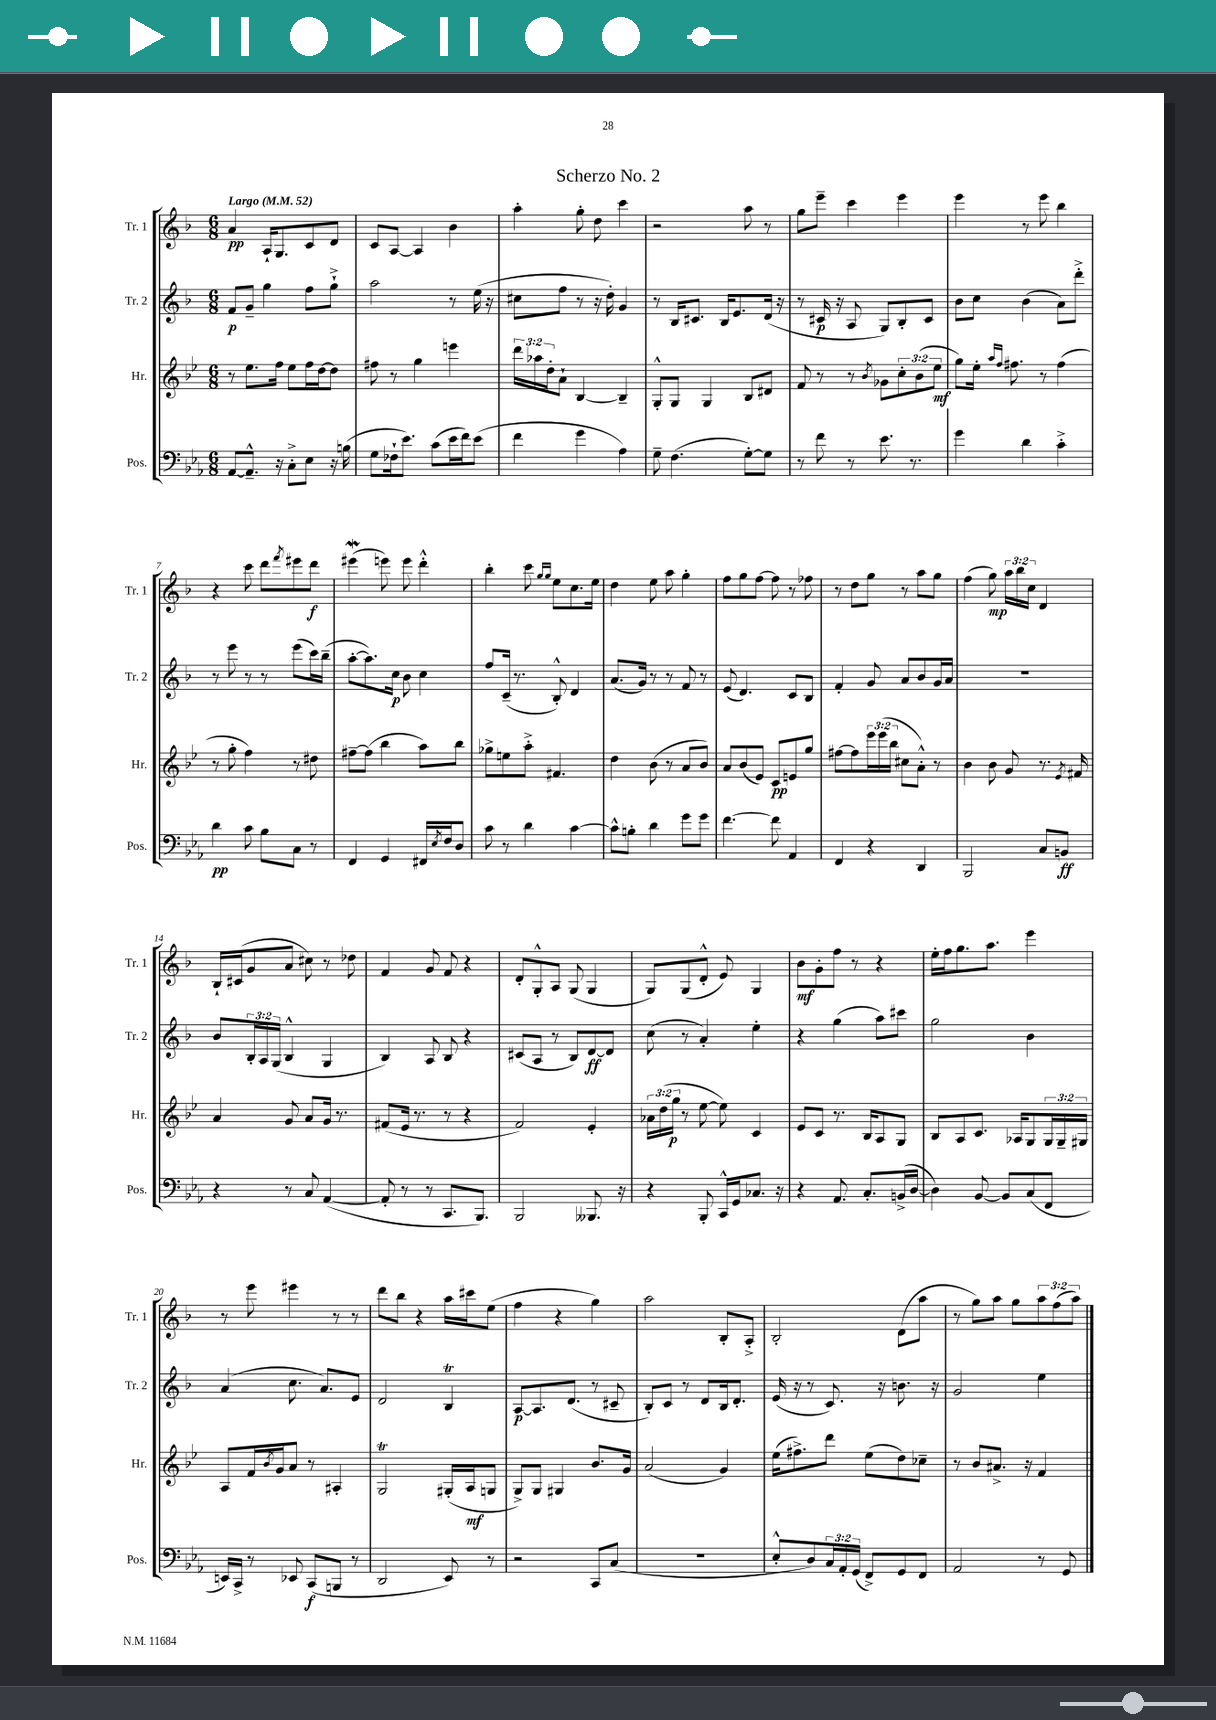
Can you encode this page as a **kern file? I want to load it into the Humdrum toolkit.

**kern	**kern	**kern	**kern
*staff4	*staff3	*staff2	*staff1
*clefF4	*clefG2	*clefG2	*clefG2
*k[b-e-a-]	*k[b-e-]	*k[b-]	*k[b-]
*M6/8	*M6/8	*M6/8	*M6/8
*MM52	*MM52	*MM52	*MM52
[8AA-	8r	8f	4a
8.AA-~^^]	8.ee-	8g~	.
.	.	4gg	16A`
16r	16ff	.	8.G
8C'^	8ee-	.	.
8E-	16ff	8ff	8c
.	[16dd	.	.
16r	8dd]	8gg`^	8d
(16B	.	.	.
=	=	=	=
8G	8ff#	2aa	8c
16F-`	8r	.	[8A
8.e-)	.	.	.
.	4gg	.	4A]
(8c	.	.	.
16e-	4eee	8r	4b-
16f)	.	.	.
(8e-	.	(16ee	.
.	.	16r	.
=	=	=	=
4f	24ddd	8cc#	4aa'
.	24aa-	.	.
.	24dd'	.	.
.	8a`	8ff	.
4g	[4B-	8r	8gg'
.	.	16r	8dd
.	.	16dd')	.
4A-)	4B-~]	4g	4ccc
=	=	=	=
8G~	8G'^^	8r	2r
(4.F	8G	16B-	.
.	.	8.c#	.
.	4G	.	.
.	.	16B-	.
.	.	8.e	.
[8G')	8B-	.	8aa
8G]	8d#	(16d	8r
.	.	16r	.
=	=	=	=
8r	8f	8r	8gg
8f	8r	16c#	8eee~
.	.	16r	.
8r	8r	8A	4ccc
.	8qb-	.	.
8.e-	8g-	8G)	.
.	12cc'	8B-'	4eee
8.r	.	.	.
.	(12b-	.	.
.	.	8c#	.
.	12ee-	.	.
=	=	=	=
4g	8gg)	8b-	4eee
.	16ee-'	8cc	.
.	16qqaa	.	.
.	16qqff	.	.
.	8.ff#	.	.
4d	.	(4b-	8r
.	8r	.	8eee
4c'^	(4ff#	8a)	4bb-
.	.	8ddd'^	.
=	=	=	=
4d	8r	8r	4r
.	8gg'	8eee	.
8c	4ff)	8r	8ccc
8B-	.	8r	8ddd
.	.	.	8qfff
8C	8r	(8eee	8eee#
8r	8dd#	16ccc)	8ddd
.	.	(16bb-~	.
=	=	=	=
4FF	[8ff#~	[8aa'	(4eee#
.	(8ff#]	8.aa])	.
4GG	4bb-	.	8eee)
.	.	16cc	.
.	.	8b-	8eee
16FF#	8aa)	4cc	4ddd'^^
8qE-	.	.	.
16F	.	.	.
8D	8bb-	.	.
=	=	=	=
8c	8gg-^	8ff	4bb-'
8r	8ee	(16c~	.
.	.	8.r	.
4d	8aa'^	.	8ccc
.	.	.	16qqgg
.	.	.	16qqgg
.	4.f#	8B-'^^)	8ee
[4c	.	4d	8.cc
.	.	.	16ee
=	=	=	=
8c^^]	4dd	(8.a	4dd
8B'	.	.	.
.	.	16g)	.
4d	(8b-	8r	8ee
.	8r	8r	8aa
8g	8a	8f	4gg'
8g	8b-)	8r	.
=	=	=	=
[4.f	8a	(8e	8ff
.	(8b-	4.d)	8gg
.	8e-)	.	[8ff
8f]	8c	.	8ff]
4AA-	8e	8c	8r
.	8gg	8B-	8ff-
=	=	=	=
4FF	[8ff#	4f'	8r
.	8ff#]	.	8dd
4r	24eee-	8g	8gg
.	(24eee-	.	.
.	24bb-	.	.
.	8cc#	8a	8r
4DD	8a'^^)	8b-	8aa
.	8r	16g	8gg
.	.	16a	.
=	=	=	=
2BBB-	4b-	2.r	(4ff
.	8b-	.	8gg)
.	8g	.	24aa
.	.	.	24bb-
.	.	.	24cc
8C	8.r	.	4d
8BB	.	.	.
.	8qe-	.	.
.	16f#	.	.
=	=	=	=
4r	4a	8b-	16B-`
.	.	.	(16c#
.	.	24B-'	8g
.	.	24A	.
.	.	(24G	.
8r	8g	4B-^^	8a
8C	8a	.	8cc#)
([4AA-	16g	4G	8r
.	8.r	.	.
.	.	.	8dd-
=	=	=	=
8AA-']	(8f#	4B-)	4f
8r	16e-	.	.
.	8.r	.	.
8r	.	8A	8g
8.CC	8r	8B-	8f
.	4r	4r	4r
8.BBB-)	.	.	.
=	=	=	=
2BBB-	2f)	(8c#	8d'
.	.	8A	8G'^^
.	.	8r	8A
.	.	8B-)	(8G
8.BBB--	4e-'	[8d	4G
.	.	8d]	.
16r	.	.	.
=	=	=	=
4r	24a-	(8cc	8G)
.	(24dd	.	.
.	24gg	.	.
.	8r	8r	(8G
8BBB-'	[8ee-	4a')	8d'^^
16CC^^	8ee-])	.	8e)
16GG	.	.	.
8.C-	4c	4ee'	4G
16r	.	.	.
=	=	=	=
4r	8e-	4r	8b-
.	8c	.	8g'
8.AA-	8.r	(4gg	8ff
.	.	.	8r
8.C'	16B-	.	.
.	8A	8aa)	4r
(16BB^	8G	8ccc#	.
[16D	.	.	.
=	=	=	=
4D])	8B-	2gg	16ee'
.	.	.	16ff
.	8A	.	8.gg
[8BB-	8.c	.	.
.	.	.	8.aa
8BB-]	.	.	.
.	16A-	.	.
(8C	8G	4b-	4eee
8FF	24G	.	.
.	24G~	.	.
.	24G#	.	.
=	=	=	=
16EE)	8A	(4a	8r
16CC^	.	.	.
8r	16f	.	8eee
.	8qb-	.	.
.	16g	.	.
8EE-	8a	8.cc	4eee#
(8CC	8r	.	.
.	.	8.a)	.
8BBB	4A#'	.	8r
8r	.	8e	8r
=	=	=	=
2DD	2G	2d	8ddd
.	.	.	8bb-
.	.	.	4r
8EE-)	(16G#'	4B-	16aa
.	16A	.	16ccc#
8r	8G	.	(8ee
=	=	=	=
2r	8G^)	[8A	4ff
.	8G	8.A]	.
.	4G#	.	4r
.	.	(8.d	.
8CC	8.b-	8r	4gg)
(8C	.	8c#~	.
.	16g	.	.
=	=	=	=
2.r	(2a	8B-')	2aa
.	.	8c	.
.	.	8r	.
.	.	8d	.
.	4g)	16B-	8B-'
.	.	8.d'	.
.	.	.	8A'^
=	=	=	=
8E-'^^	(16ee-	(16e	2B-'
.	8.ff#^)	16r	.
8D)	.	8r	.
24C	8ddd	8.c)	.
24AA-'	.	.	.
(24GG	.	.	.
8FF^)	(8ee-	.	.
.	.	16r	.
8GG	8dd)	8.b	(8d
8FF	8cc-~	.	8aa
.	.	16r	.
=	=	=	=
2AA-	8r	2g	8r
.	8b-	.	8gg)
.	8.a#^	.	8aa
.	.	.	8gg
.	16r	.	.
8r	4f	4ee	12aa
.	.	.	(12ff
8GG	.	.	.
.	.	.	12aa)
==	==	==	==
*-	*-	*-	*-
